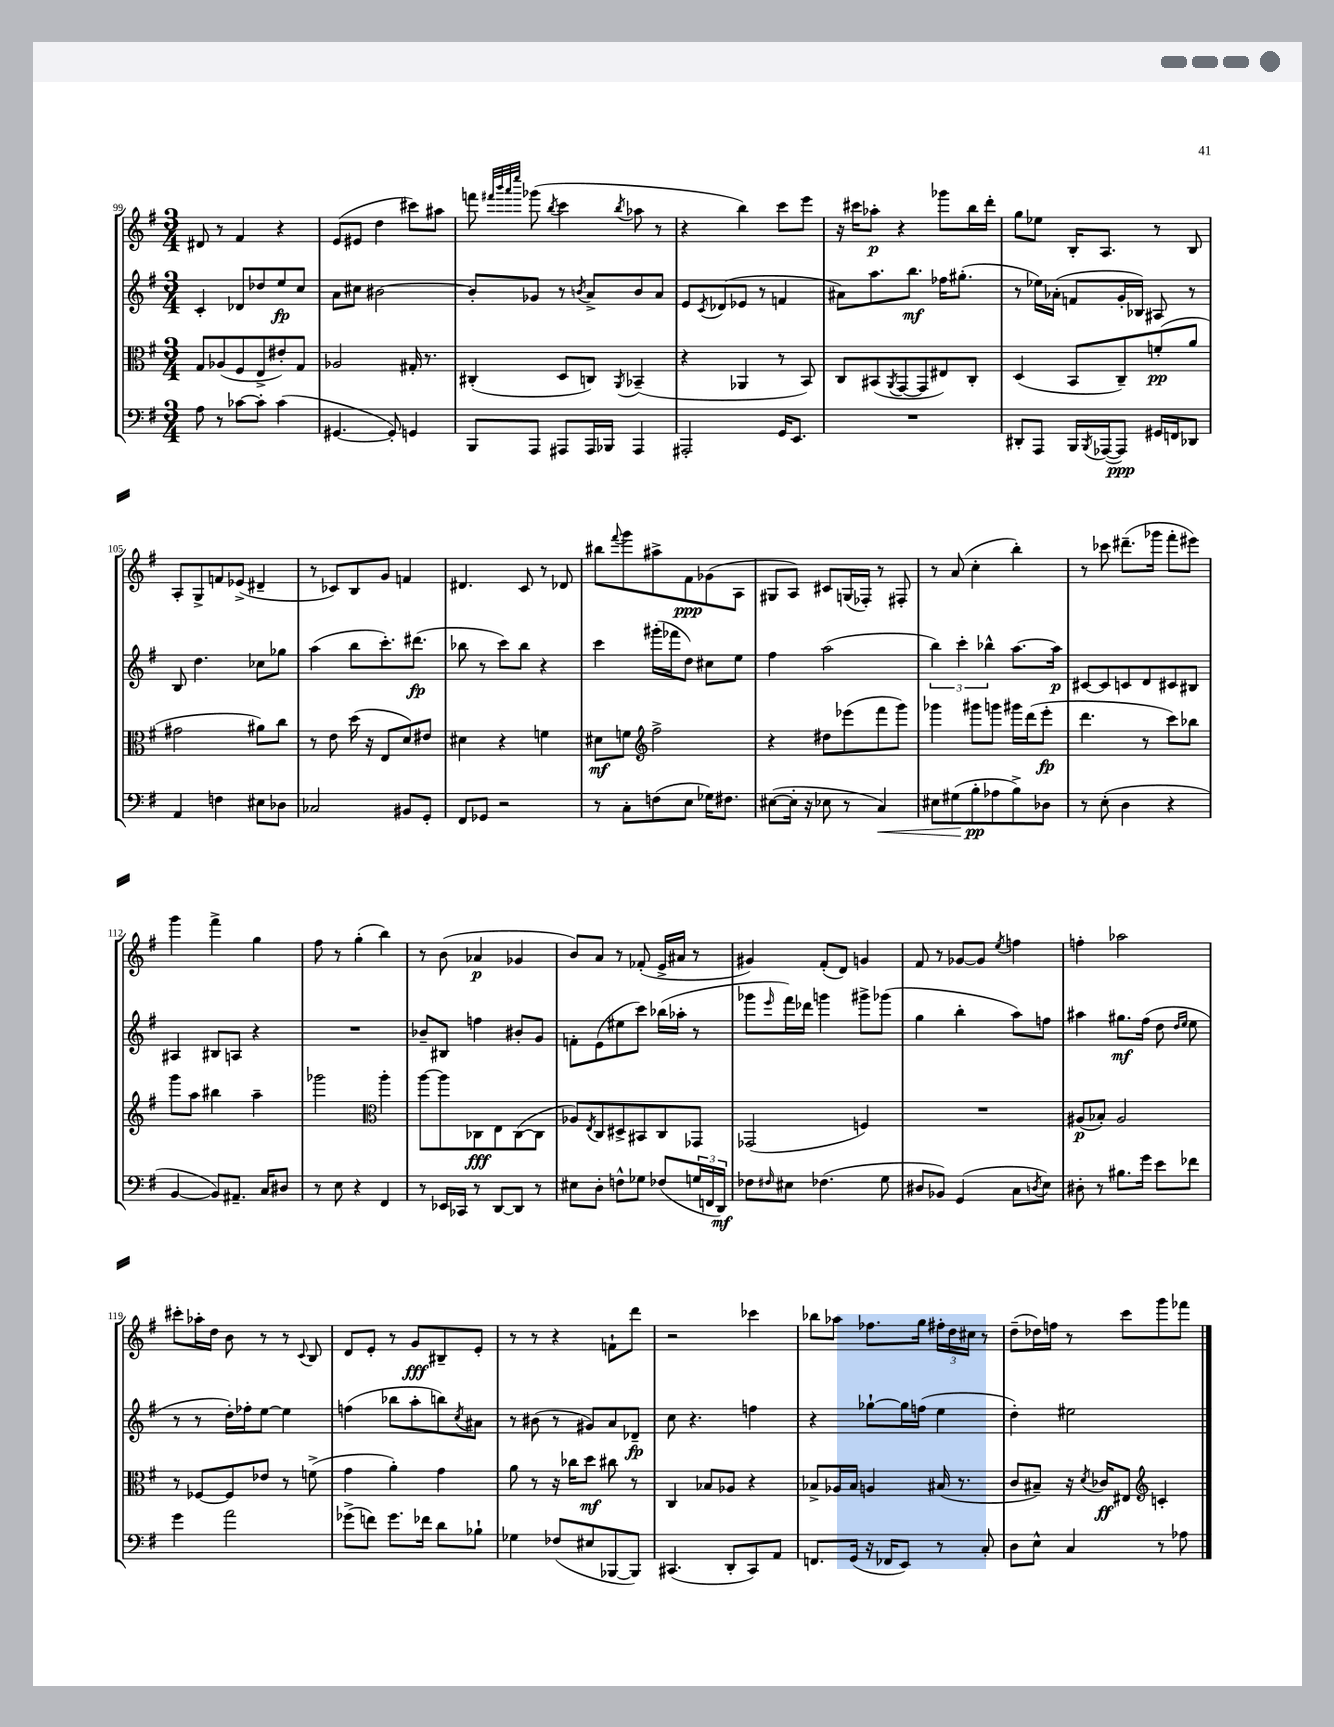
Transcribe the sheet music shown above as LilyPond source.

<<
\new StaffGroup <<
\new Staff = "s0" {
    \clef treble \key g \major \numericTimeSignature \time 3/4
    dis'8 r8 fis'4 r4 |
    e'8( eis'8 d''4 cis'''8) ais''8 |
    f'''8 \grace { fis'''32 b'''32 a'''32 e''''32 } ges'''8( \acciaccatura { b''8 } c'''4 \acciaccatura { b''8 } aes''8 r8 |
    r4 b''4) c'''8 e'''8 |
    r16 cis'''16 aes''8-.\p r4 ges'''8 b''16 d'''16-. |
    g''8 ees''8 b16-. a8. r8 b8 |
    a8-. g8-> f'8 ees'8->( dis'4-- |
    r8 ces'8) b8 g'8 f'4 |
    dis'4. c'8 r8 des'8 |
    bis''8 \appoggiatura { fis'''8 } g'''8 ais''8-> fis'8\ppp ges'8( a8 |
    gis8 a8) cis'8 g16( fes16-.) r8 fis8-. |
    r8 a'8( c''4-. b''4-.) |
    r8 ces'''8 dis'''8.--( ges'''16 fis'''8-. eis'''8) |
    g'''4 fis'''4-> g''4 |
    fis''8 r8 g''4-.( b''4) |
    r8 b'8( aes'4\p ges'4 |
    b'8) a'8 r8 fes'8-.( e'16-> ais'16 r8 |
    gis'4) fis'8-.( d'8) g'4 |
    fis'8 r8 ges'8~ ges'8 \acciaccatura { e''8 } f''4 |
    f''4-. aes''2 |
    cis'''8-. aes''16-. d''16 b'8 r8 r8 \appoggiatura { c'8 } b8 |
    d'8 e'8-. r8 g'8\fff bis8-- e'8-. |
    r8 r8 r4 f'8-! d'''8 |
    r2 ces'''4 |
    bes''8 aes''8 fes''8. g''16 \tuplet 3/2 { fis''16-. d''16 cis''16 } r8 |
    d''8--( des''16) f''16 r8 c'''8 g'''8 fes'''8 \bar "|." |
}
\new Staff = "s1" {
    \clef treble \key g \major \numericTimeSignature \time 3/4
    c'4-. des'8 des''8 e''8\fp c''8 |
    a'8 cis''8 bis'2~ |
    bis'8-. ges'8 r8 \acciaccatura { b'8 } a'8-> b'8 a'8 |
    e'8 \acciaccatura { c'8 } des'8( ees'8 r8 f'4 |
    ais'8) a''8. b''8.\mf fes''16 gis''8.-.( |
    r8 ees''16) aes'16-.( f'8 g'16-. bes16) ais8 r8 |
    b8 d''4. ces''8 ges''8 |
    a''4( b''8 c'''8.-.) dis'''8.\fp( |
    bes''8 r8 c'''8) bes''8 r4 |
    c'''4 gis'''16-.( fes'''16 d''8) cis''8 e''8 |
    fis''4 a''2( |
    \tuplet 3/2 { b''4) c'''4-. bes''4-^ } a''8.~ a''16\p |
    cis'8~ cis'8 c'8 d'8 cis'8 bis8 |
    ais4 bis8 a8 r4 |
    R2. |
    bes'8-- bis8 f''4 bis'8-. g'8 |
    f'8-. e'8( eis''8 c'''8) bes''16( aes''16-. r8 |
    ges'''8 \grace { e'''16 } fis'''16) des'''16 g'''4 gis'''8-> ges'''8( |
    g''4 b''4-. a''8) f''8 |
    ais''4 gis''8.\mf fis''16( d''8 \grace { d''16 e''16 } e''8 |
    r8 r8 d''16-.) fes''16-. e''8~ e''4 |
    f''4( bes''8 a''8-. b''8) \acciaccatura { c''8 } ais'8 |
    r8 bis'8( r8 gis'8) a'8 des'8--\fp |
    c''8 r4. f''4 |
    r4 ges''8~-! ges''16 f''16( e''4 |
    d''4-.) eis''2 \bar "|." |
}
\new Staff = "s2" {
    \clef alto \key g \major \numericTimeSignature \time 3/4
    g8 aes8( fis8 e8-> eis'8-.) g8 |
    aes2 gis16-. r8. |
    cis4-.( d8 c8) \acciaccatura { a,8 } bes,4--( |
    r4 aes,4 r8 b,8) |
    c8 bis,8( \acciaccatura { a,8 } g,8~ g,8 eis8) c8-. |
    d4( b,8 c8--) f'8-.\pp( a'8 |
    gis'2 ais'8) c''8 |
    r8 e'8 d''16( r16 e8 d'8) eis'8 |
    dis'4 r4 f'4 |
    dis'8\mf f'8 \clef treble fis''2-> |
    r4 dis''8 ees'''8( fis'''8 g'''8) |
    ges'''4 gis'''8 g'''8 gis'''16 d'''16( e'''8-.\fp |
    d'''4. r8 c'''8) bes''8 |
    g'''8 a''8 bis''4 a''4-- |
    ges'''2 \clef alto a''4-. |
    a''8~ a''8 ces8\fff e8 ces8~( ces8 |
    aes8) \acciaccatura { e8 } c8 dis8-> bis,8 c8 ges,8 |
    ges,2( f4) |
    R2. |
    ais8\p( bes8-.) ais2 |
    r8 fes8~ fes8 ees'8 r8 f'8->( |
    g'4 a'4-.) g'4 |
    a'8 r8 r16 ces''16 d''8\mf cis''8 r8 |
    c4 bes8 aes8 r4 |
    bes8-> aes16 bes16 a4 bis16( r8. |
    c'8 bis8--) r16 \acciaccatura { d'8 } ces'16\ff eis8 \clef treble c'4-. \bar "|." |
}
\new Staff = "s3" {
    \clef bass \key g \major \numericTimeSignature \time 3/4
    a8 r8 ces'8~ ces'8-. ces'4( |
    gis,4.~ gis,8-.) g,4 |
    b,,8 a,,8 ais,,8 ais,,16 bes,,16 ais,,4 |
    ais,,2-. g,16 e,8. |
    R2. |
    dis,8-. a,,8 b,,16 \acciaccatura { b,,8 } aes,,16~( aes,,8\ppp) gis,16 f,16 des,8 |
    a,4 f4 eis8 des8 |
    ces2 bis,8 g,8-. |
    fis,8 ges,8 r2 |
    r8 c8-. f8( e8 ges16) fis8. |
    eis8~( eis16-. r16 ees8 r8 c4\<) |
    eis8 gis8( b8-.\pp\! aes8 b8->) des8 |
    r8 e8-.( d4 r4 |
    b,4~ b,8) ais,8.-- c16 dis8 |
    r8 e8 r4 fis,4 |
    r8 ees,16 ces,16 r8 d,8~ d,8 r8 |
    eis8 d8-. f8-^ ges8 fes8( \tuplet 3/2 { g16 f,16 d,16\mf) } |
    fes8 \grace { fis16 } eis8 fes4.( g8 |
    dis8 bes,8) g,4( c8 \acciaccatura { d8 } e8) |
    dis8-. r8 bis8. g'16 e'8 fes'8 |
    g'4 a'2 |
    ges'8->( f'8) ges'8. fes'16 d'8 bes8-! |
    ges4 fes8( eis8 bes,,8~ bes,,8) |
    cis,4.( d,8-. cis,8) a,8 |
    f,8. g,16( r16 fes,16 e,8) r8 c8-. |
    d8 e8-^ c4 r8 aes8 \bar "|." |
}
>>
>>
\layout { \context { \Score currentBarNumber = #99 } }
